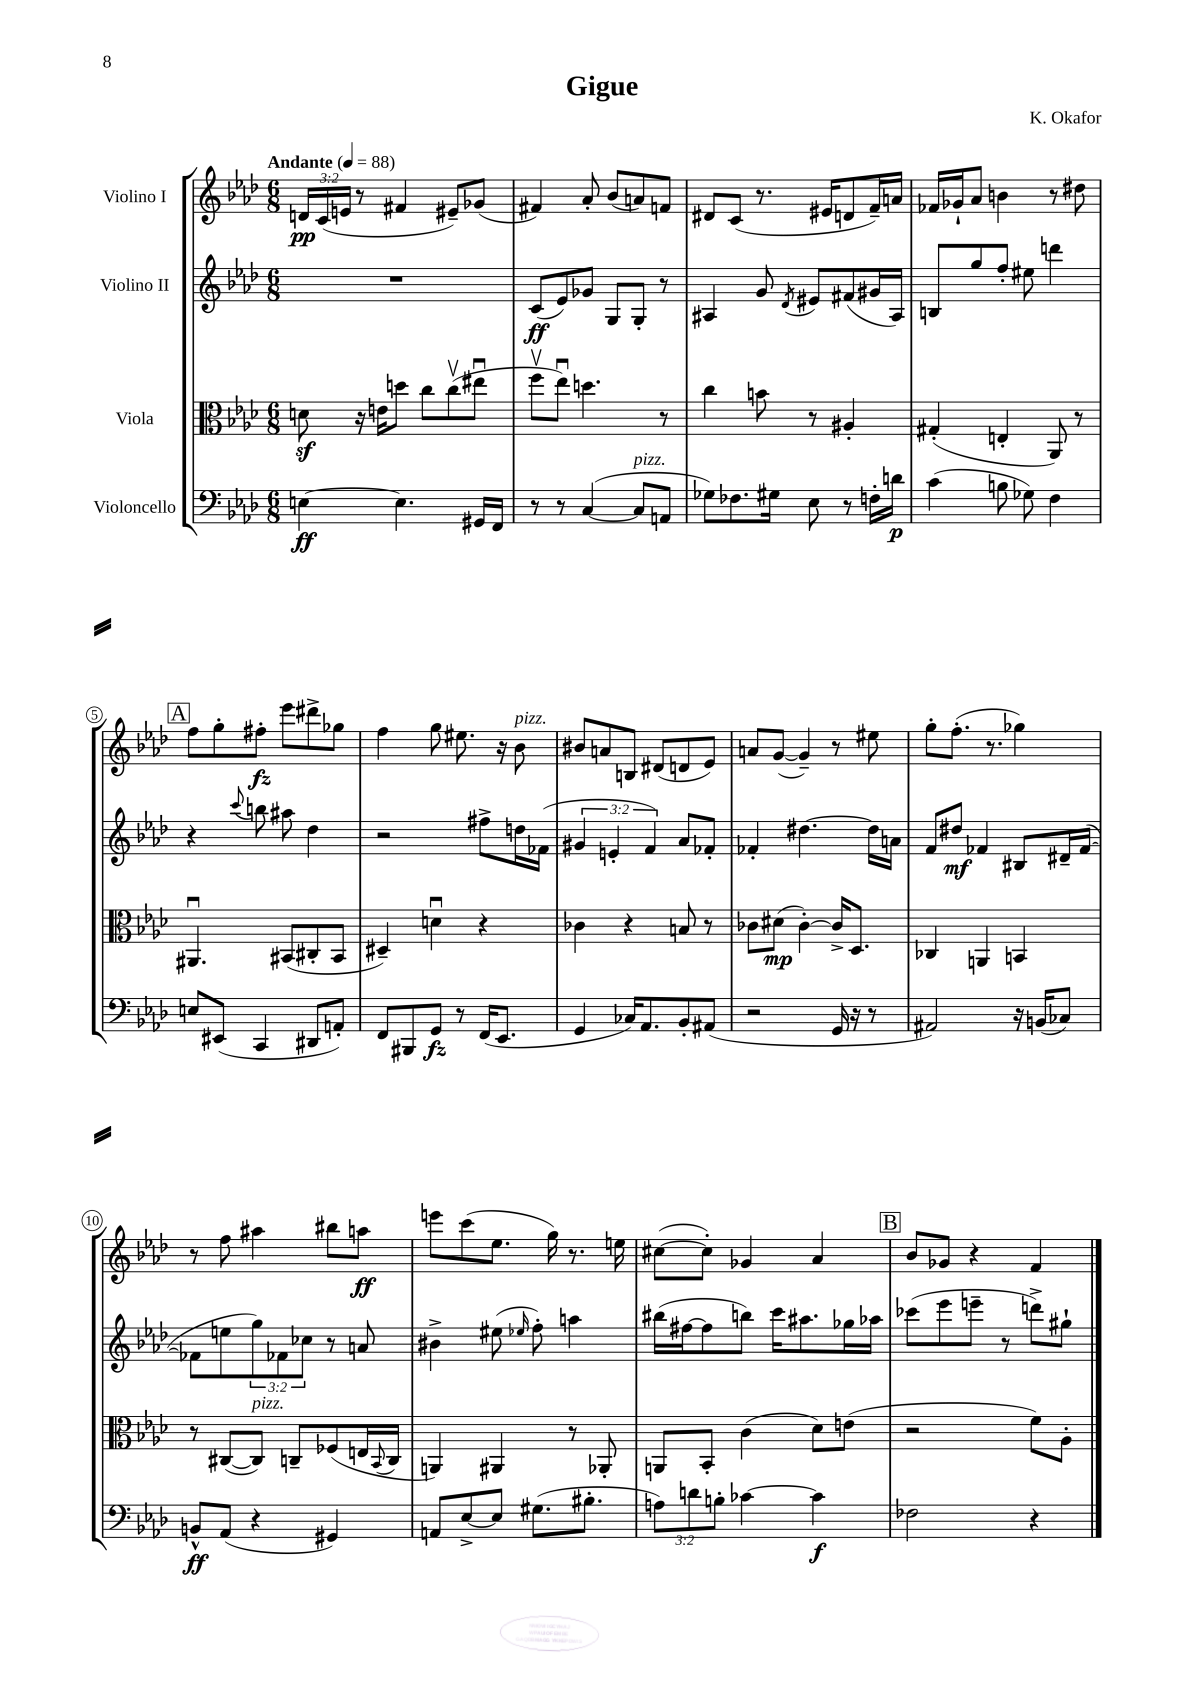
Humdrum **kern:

**kern	**kern	**kern	**kern
*staff4	*staff3	*staff2	*staff1
*clefF4	*clefC3	*clefG2	*clefG2
*k[b-e-a-d-]	*k[b-e-a-d-]	*k[b-e-a-d-]	*k[b-e-a-d-]
*M6/8	*M6/8	*M6/8	*M6/8
*MM88	*MM88	*MM88	*MM88
[4E\	8d\	2.r	24d/LL
.	.	.	(24c/
.	.	.	24e/JJ
.	16r	.	8r
.	16e\LK	.	.
4.E\]	8dd\J	.	4f#/
.	8cc\L	.	.
.	(8ccv\	.	8e#~/L)
16GG#/LL	8ee#u\J	.	(8g-/J
16FF/JJ	.	.	.
=	=	=	=
8r	8ffv\L	(8c/L	4f#/)
8r	8ee-u\J)	8e-/)	.
([4C/	4.dd\	8g-/J	8a-'/
.	.	8G/L	(8b-/L
8C/]L	.	8G'/J	8a/)
8AA/J	8r	8r	8f/J
=	=	=	=
8G-\L)	4cc\	4A#/	8d#/L
8.F-\	.	.	(8c/J
.	8b\	8g/	8.r
16G#\Jk	.	.	.
.	.	8qd-/	.
8E-\	8r	8e#/L	.
.	.	.	16e#/LK
8r	4A#'/	(8f#/	8d/
16F'\LL	.	16g#/L	16f~/L)
16d\JJ	.	16A#/JJ)	16a/JJ
=	=	=	=
(4c\	(4G#'/	8B/L	16f-/LL
.	.	.	16g-`/J
.	.	8gg/	8a-/J
8B\	4E'/	8ff'/J	4b\
8G-\)	.	8ee#\	.
4F\	8AA-/)	4ddd\	8r
.	8r	.	8dd#\
=	=	=	=
8E/L	4.AA#u/	4r	8ff\L
(8EE#/J	.	.	8gg'\
.	.	8qqccc/	.
4CC/	.	8bb\	8ff#'\J
.	(8BB#/L	8aa#\	8eee-\L
8DD#/L	8C#'/	4dd-\	8ddd#^\
8AA'/J)	8BB#/J	.	8gg-\J
=	=	=	=
8FF/L	4D#~/)	2r	4ff\
8BBB#/	.	.	.
8GG/J	4du\	.	8gg\
8r	.	.	8.ee#\
(16FF/LK	4r	8ff#^\L	.
8.EE-/J	.	.	16r
.	.	16dd\L	8b-\
.	.	(16f-\JJ	.
=	=	=	=
4GG/	4c-\	6g#/	8b#/L
.	.	.	8a/
.	.	6e'/	.
16C-/LK)	4r	.	8B/J
8.AA-/	.	.	.
.	.	6f/)	.
.	.	.	(8d#/L
8BB-'/	8B/	8a-/L	8d/
(8AA#/J	8r	8f-'/J	8e-/J)
=	=	=	=
2r	8c-\L	4f-'/	8a/L
.	(8d#\J	.	([8g/J
.	[4c-'\)	[4.dd#\	4g~/])
16GG/	16c-^/]LK	.	8r
16r	8.D-/J	.	.
8r	.	16dd#\]LL	8ee#\
.	.	16a\JJ	.
=	=	=	=
2AA#/)	4C-/	8f/L	8gg'\L
.	.	8dd#/J	(8.ff'\J
.	4AA/	4f-/	.
.	.	.	8.r
16r	4BB/	8B#/L	4gg-\)
(16BB/LK	.	.	.
8C-/J)	.	16d#~/L	.
.	.	([16f-/JJ	.
=	=	=	=
8BB^^/L	8r	8f-\]L	8r
(8AA-/J	([8C#/L	8ee\	8ff\
4r	8C#/]J)	12gg\)	4aa#\
.	.	12f-\	.
.	8C~/L	.	.
.	.	12cc-\J	.
4GG#/)	(8F-/	8r	8bb#\L
.	16E/L	8a/	8aa\J
.	8qqBB-/	.	.
.	16C/JJ	.	.
=	=	=	=
8AA/L	4AA/)	4b#^\	8eee\L
[8E-^/	.	.	(8ccc\
8E-/]J	4AA#/	(8ee#\	8.ee-\J
.	.	16qqee-/	.
(8.G#\L	.	8ff'\)	.
.	.	.	16gg\)
.	8r	4aa\	8.r
8.B#'\J	.	.	.
.	8AA-'/	.	.
.	.	.	16ee\
=	=	=	=
12A\L)	8AA/L	(16bb#\LL	([8cc#\L
.	.	[16ff#\J	.
12d\	.	.	.
.	8BB-'/J	8ff#\]	8cc#'\]J)
12B'\J	.	.	.
[4c-\	(4c\	8bb\J)	4g-/
.	.	16ccc\LK	.
.	.	8.aa#\	.
4c-\]	8d-\L)	.	4a-/
.	(8e\J	16gg-\L	.
.	.	16aa-\JJ	.
=	=	=	=
2F-\	2r	(8ccc-\L	8b-/L
.	.	8eee-\	8g-/J
.	.	8eee~\J	4r
.	.	8r	.
4r	8f\L)	8ddd^\L)	4f/
.	8A-'\J	8gg#`\J	.
==	==	==	==
*-	*-	*-	*-
